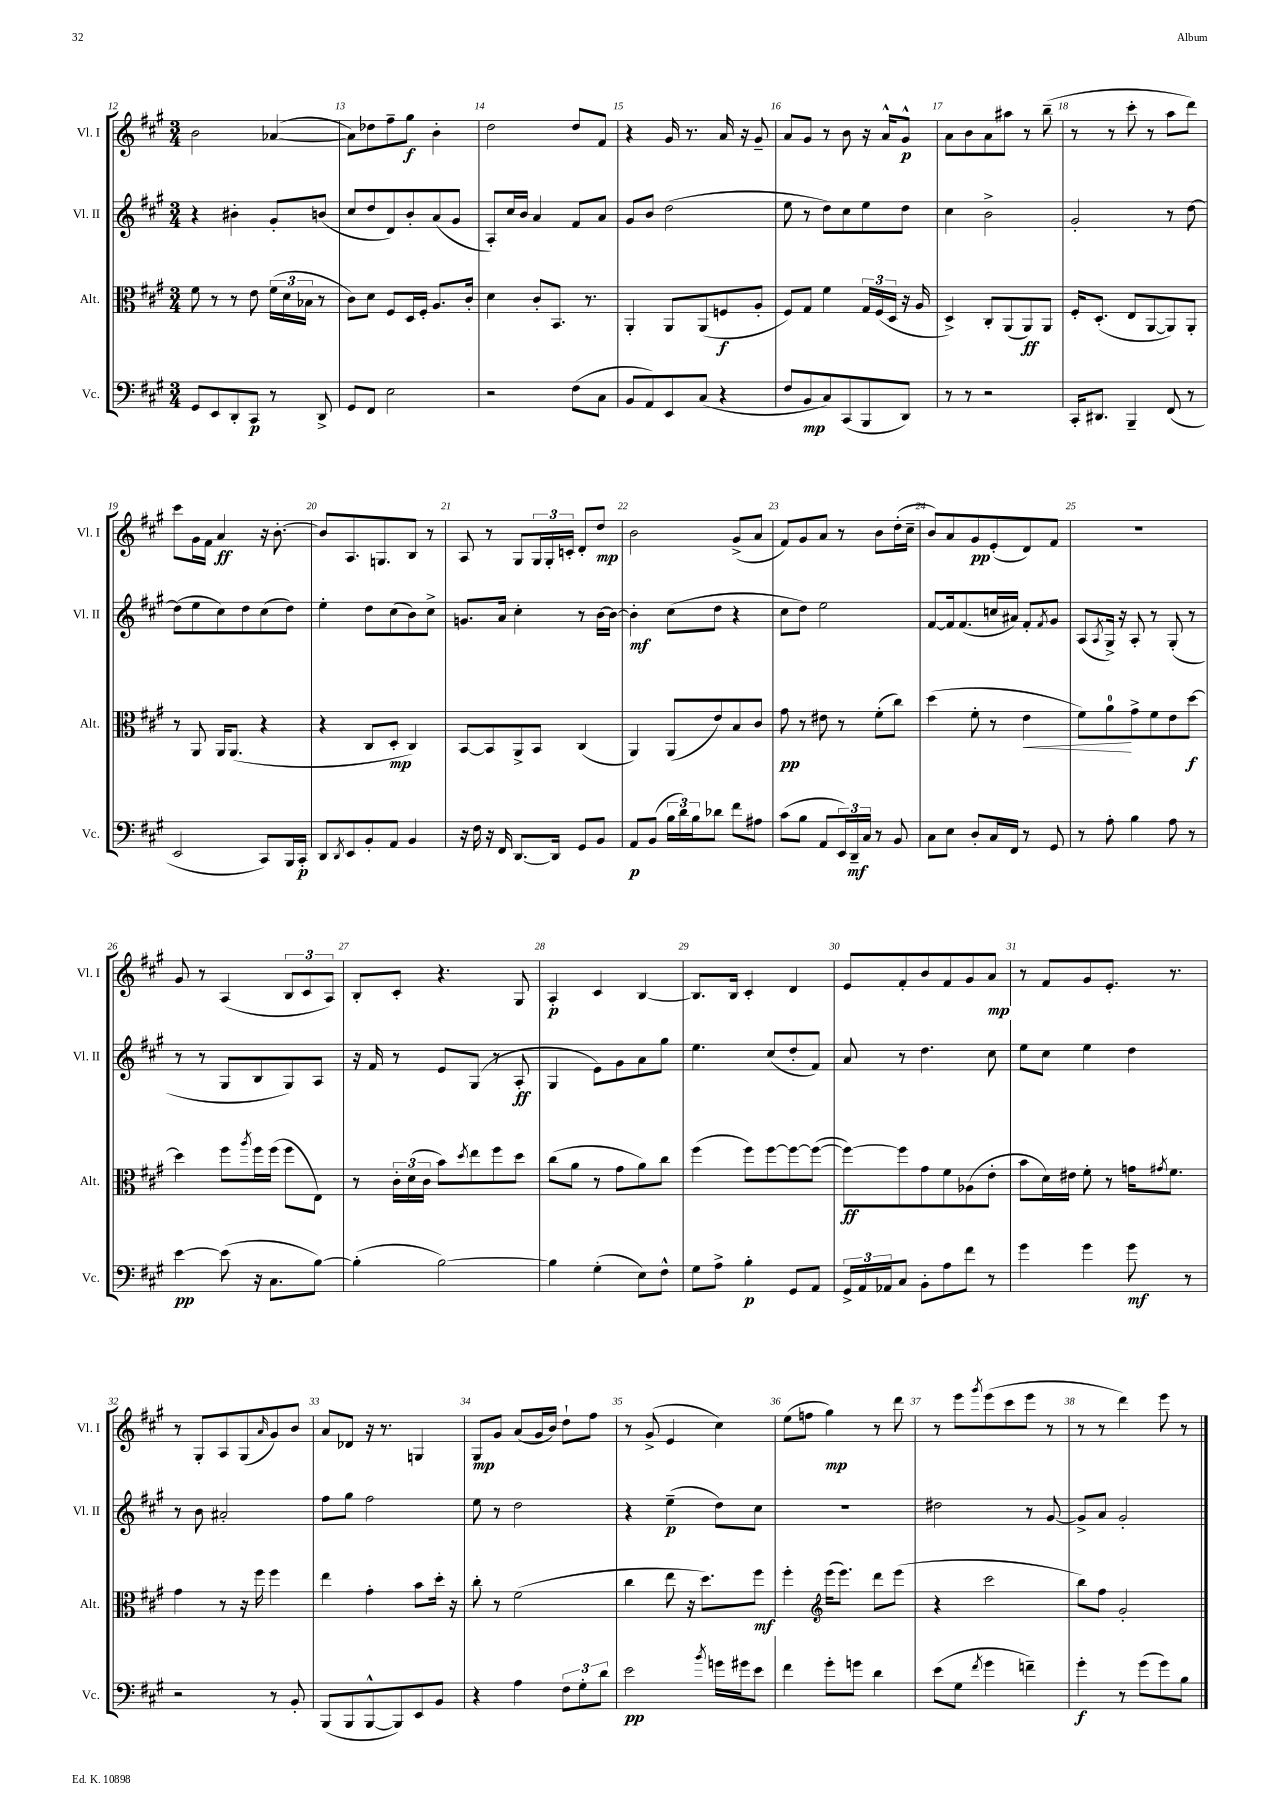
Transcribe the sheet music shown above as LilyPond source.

<<
\new StaffGroup <<
\new Staff = "s0" \with { instrumentName = "Vl. I" shortInstrumentName = "Vl. I" } {
    \clef treble \key a \major \numericTimeSignature \time 3/4
    b'2 aes'4~( |
    aes'8) des''8 fis''8-- gis''8\f b'4-. |
    d''2 d''8 fis'8 |
    r4 gis'16 r8. a'16 r16 gis'8-- |
    a'8 gis'8 r8 b'8 r16 a'16-^ gis'8-^\p |
    a'8 b'8 a'8 ais''8 r8 b''8--( |
    r8 r8 cis'''8-. r8 a''8 d'''8) |
    cis'''8 gis'16 fis'16 a'4\ff r16 b'8.~-. |
    b'8 a8. g8. b8 r8 |
    a8 r8 gis8 \tuplet 3/2 { gis16 gis16-. c'16-. } d'8-. d''8\mp |
    b'2 gis'8->( a'8 |
    fis'8) gis'8 a'8 r8 b'8 d''16-.( cis''16-- |
    b'8) a'8 gis'8\pp e'8-.( d'8) fis'8 |
    R2. |
    gis'8 r8 a4( \tuplet 3/2 { b8 cis'8 a8) } |
    b8-. cis'8-. r4. gis8 |
    a4-.\p cis'4 b4~ |
    b8. b16 cis'4-. d'4 |
    e'8 fis'8-. b'8 fis'8 gis'8 a'8\mp |
    r8 fis'8 gis'8 e'8.-. r8. |
    r8 gis8-. a8 gis8( \grace { a'16 } gis'8) b'8 |
    a'8 des'8 r16 r8. g4 |
    gis8\mp gis'8 a'8( gis'16 b'16) d''8-! fis''8 |
    r8 gis'8->( e'4 cis''4) |
    e''8( f''8 gis''4\mp) r8 d'''8 |
    r8 e'''8 \acciaccatura { gis'''8 } e'''8( cis'''8 e'''8 r8 |
    r8 r8 d'''4) e'''8 r8 \bar "|." |
}
\new Staff = "s1" \with { instrumentName = "Vl. II" shortInstrumentName = "Vl. II" } {
    \clef treble \key a \major \numericTimeSignature \time 3/4
    r4 bis'4-. gis'8-. b'8( |
    cis''8 d''8 d'8) b'8-. a'8( gis'8 |
    a8-.) cis''16 b'16 a'4 fis'8 a'8 |
    gis'8 b'8 d''2( |
    e''8 r8 d''8) cis''8 e''8 d''8 |
    cis''4 b'2-> |
    gis'2-. r8 d''8~ |
    d''8( e''8 cis''8) d''8 cis''8( d''8) |
    e''4-. d''8 cis''8( b'8) cis''8-> |
    g'8. a'16 cis''4-. r8 b'16~ b'16~ |
    b'4-.\mf cis''8( d''8 r4 |
    cis''8 d''8) e''2 |
    fis'8~ fis'16 fis'8.( c''16 ais'16) fis'8-. \acciaccatura { fis'8 } gis'8 |
    a8( \acciaccatura { a8 } gis16->) r16 a8-. r8 gis8-.( r8 |
    r8 r8 gis8 b8 gis8) a8 |
    r16 fis'16 r8 e'8 gis8( r8 a8-.\ff |
    gis4 e'8) gis'8 a'8 gis''8 |
    e''4. cis''8( d''8-. fis'8) |
    a'8 r8 d''4. cis''8 |
    e''8 cis''8 e''4 d''4 |
    r8 b'8 ais'2-. |
    fis''8 gis''8 fis''2 |
    e''8 r8 d''2 |
    r4 e''4--\p( d''8) cis''8 |
    R2. |
    dis''2 r8 gis'8~ |
    gis'8-> a'8 gis'2-. \bar "|." |
}
\new Staff = "s2" \with { instrumentName = "Alt." shortInstrumentName = "Alt." } {
    \clef alto \key a \major \numericTimeSignature \time 3/4
    fis'8 r8 r8 e'8 \tuplet 3/2 { fis'16( d'16 bes16 } r8 |
    cis'8) d'8 fis8 d16 fis16-. a8. cis'16-. |
    d'4 cis'8-. b,8. r8. |
    a,4-. a,8 a,8( f8\f a8-. |
    fis8) gis8 fis'4 \tuplet 3/2 { gis16 fis16( d16 } r16 a16 |
    d4->) cis8-. a,8( a,8\ff) a,8 |
    fis16-. d8.-.( e8 a,8~ a,8) a,8-. |
    r8 a,8 a,16 a,8.( r4 |
    r4 cis8 d8-.\mp cis4) |
    b,8~ b,8 a,8-> b,8 cis4( |
    a,4) a,8( e'8) b8 cis'8 |
    gis'8\pp r8 eis'8 r8 fis'8-.( cis''8) |
    d''4( fis'8-. r8 e'4\< |
    fis'8) a'8-0\! gis'8-> fis'8 e'8 d''8~\f |
    d''4 fis''8 \acciaccatura { a''8 } fis''16 fis''16( fis''8 e8) |
    r8 \tuplet 3/2 { cis'16-. d'16( cis'16 } b'8) \acciaccatura { d''8 } e''8 fis''8 d''8 |
    cis''8( a'8 r8 gis'8 a'8) cis''8 |
    fis''4( fis''8) fis''8~ fis''8~ fis''8~( |
    fis''8~\ff) fis''8 gis'8 fis'8 aes8( e'8-. |
    b'8 d'16) eis'16 fis'8-. r8 g'16 \acciaccatura { gis'8 } fis'8. |
    gis'4 r8 r16 fis''16 fis''4 |
    e''4 gis'4-. b'8 d''16-. r16 |
    cis''8-. r8 fis'2( |
    cis''4 e''8 r16 d''8.) fis''8\mf |
    fis''4-. \clef treble e'''16( e'''8.) d'''8 e'''8( |
    r4 cis'''2 |
    b''8) fis''8 gis'2-. \bar "|." |
}
\new Staff = "s3" \with { instrumentName = "Vc." shortInstrumentName = "Vc." } {
    \clef bass \key a \major \numericTimeSignature \time 3/4
    gis,8 e,8 d,8-. cis,8\p r8 d,8-> |
    gis,8 fis,8 e2 |
    r2 fis8( cis8 |
    b,8 a,8) e,8 cis8( r4 |
    fis8 b,8\mp cis8) cis,8( b,,8 d,8) |
    r8 r8 r2 |
    cis,16-. dis,8. b,,4-- fis,8( r8 |
    e,2 cis,8) b,,16 cis,16-.\p |
    d,8 \acciaccatura { d,8 } e,8 b,8-. a,8 b,4 |
    r16 fis16 r16 fis,16 d,8.~ d,16 gis,8 b,8 |
    a,8\p b,8( \tuplet 3/2 { b16 d'16) b16 } des'8 fis'8 ais8 |
    cis'8( b8 a,8 \tuplet 3/2 { e,16) d,16--\mf cis16 } r8 b,8 |
    cis8 e8 d8-. cis16 fis,16 r8 gis,8 |
    r8 a8-. b4 a8 r8 |
    e'4~\pp e'8( r16 cis8. b8~) |
    b4-.( b2~) |
    b4 gis4-.( e8) fis8-^ |
    gis8 a8-> b4-.\p gis,8 a,8 |
    \tuplet 3/2 { gis,16-> a,16 aes,16 } cis8 b,8-. a8 fis'8 r8 |
    gis'4 gis'4 gis'8\mf r8 |
    r2 r8 b,8-. |
    b,,8( b,,8 b,,8~-^ b,,8) e,8 b,8 |
    r4 a4 \tuplet 3/2 { fis8 gis8-. d'8 } |
    e'2\pp \acciaccatura { b'8 } g'16 gis'16 e'8 |
    fis'4 gis'8-. g'8 d'4 |
    e'8( gis8 \acciaccatura { fis'8 } gis'4 f'4--) |
    gis'4-.\f r8 gis'8( gis'8) b8 \bar "|." |
}
>>
>>
\layout { \context { \Score currentBarNumber = #12 \override BarNumber.break-visibility = ##(#f #t #t) barNumberVisibility = #all-bar-numbers-visible } }
